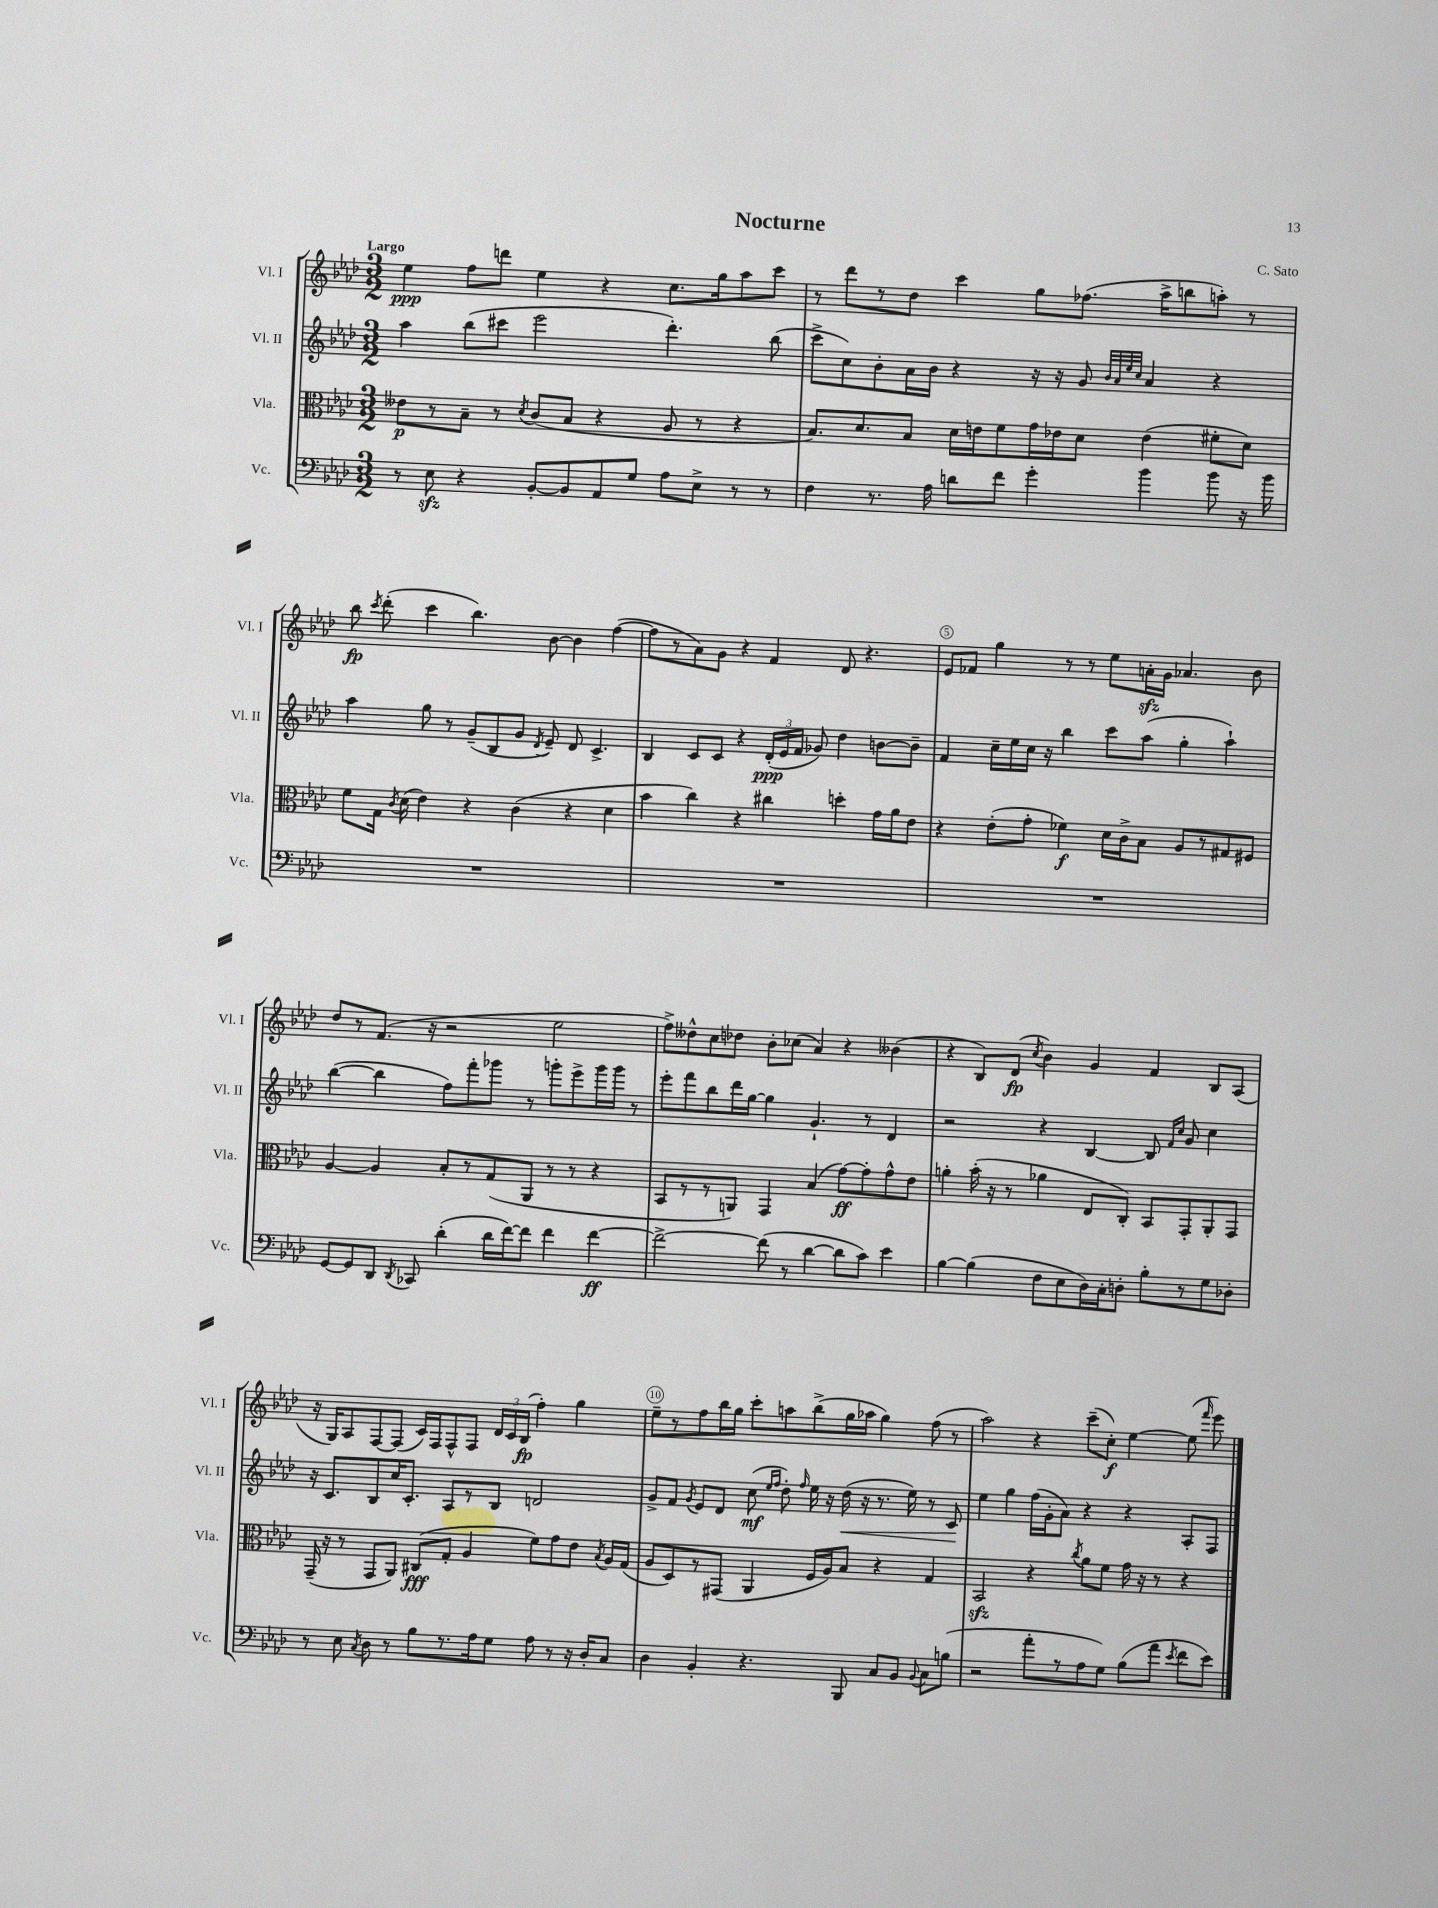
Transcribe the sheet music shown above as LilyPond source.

\header { title = "Nocturne" composer = "C. Sato" }
<<
\new StaffGroup <<
\new Staff = "s0" \with { instrumentName = "Vl. I" shortInstrumentName = "Vl. I" } {
    \clef treble \key aes \major \numericTimeSignature \time 3/2 \tempo "Largo"
    \autoBeamOff ees''4\ppp f''8[ d'''8] ees''4 r4 c''8.[ g''16 aes''8 c'''8] |
    r8 des'''8[ r8 des''8] c'''4 g''8[ fes''8.]( aes''16[-> b''8 a''8]-.) r8 |
    bes''8\fp \acciaccatura { c'''8 } des'''8-.( c'''4 bes''4.) bes'8~ bes'4 f''4~( |
    f''8[ r8 aes'8) g'8] r4 f'4 des'8 r4. |
    ees'8[ fes'8] g''4 r8 r8 ees''8[ a'16-.\sfz g'16] aes'4. bes'8 |
    des''8[ r8 f'8.]( r16 r2 ees''2 |
    f''8[->) deses''8-^ c''8 des''8] bes'8[-. ces''8]( aes'4) r4 beses'4( |
    r4 bes8[) des'8]\fp( \acciaccatura { c''8 } bes'4) g'4 f'4 bes8[ aes8]( |
    r16 g16[) aes8 f8~ f8]( c'16[) f16 f8-^ f8] \tuplet 3/2 { des'16[ c'16 bes16]\fp( } f''4-.) g''4 |
    ees''8[-- r8 f''8 bes''16 g''16] c'''8[-. a''8 bes''8->( g''16 aes''16] g''4) f''8( r8 |
    aes''2) r4 c'''8[--( c''8]-.\f) ees''4~ ees''8( \grace { f'''16 } ees'''8) \bar "|." |
}
\new Staff = "s1" \with { instrumentName = "Vl. II" shortInstrumentName = "Vl. II" } {
    \clef treble \key aes \major \numericTimeSignature \time 3/2
    \autoBeamOff aes''4 bes''8[( cis'''8] ees'''2 des'''4.-.) bes''8( |
    c'''8[-> c''8) bes'8-. aes'16 bes'16] r4 r16 r16 g'8 \grace { bes'32[ aes'32 ees''32 c''32] } aes'4 r4 |
    aes''4 g''8 r8 g'8[--( bes8 g'8] \acciaccatura { des'8 } ees'8--) des'8 c'4.-> |
    bes4 c'8[ c'8] r4 \tuplet 3/2 { des'16[-.\ppp( ees'16 f'16] } ges'8) des''4 b'8[~ b'8]-- |
    f'4 c''16[-- ees''16 c''16] r16 bes''4 c'''8[ aes''8]( g''4-. aes''4-!) |
    bes''4~( bes''4 f''8[) f'''8-. ges'''8] r8 g'''8[-. ees'''8-> g'''16 g'''16] r8 |
    ees'''8[-. f'''8 bes''8 des'''16 g''16]~ g''4 g'4.-! r8 des'4 |
    r2 r4 bes4~ bes8 \grace { f'16[ c''16] } g'8 c''4 |
    r16 c'8.[ bes8 c''16 c'8.]-. aes8[ r8 bes8] d'2 |
    g'8[-> f'8] \acciaccatura { g'8 } ees'8[ des'8] c''8\mf( \grace { ees''16[ f''16] } des''8-.) \grace { f''16 } ees''16 r16 des''16\<( r16 r8. ees''16) r8 c'8\! |
    ees''4 g''4 f''16[( g'16-. aes'8]) r4 r4 aes8[-. f8] \bar "|." |
}
\new Staff = "s2" \with { instrumentName = "Vla." shortInstrumentName = "Vla." } {
    \clef alto \key aes \major \numericTimeSignature \time 3/2
    \autoBeamOff eeses'8[\p r8 bes8]-- r8 \acciaccatura { des'8 } c'8[( bes8] r4 aes8 r8 r4 |
    bes8.[) des'8. bes8] des'16[ e'16 f'8 g'16 ees'16 des'8] ees'4( fis'8[-. des'8]) |
    f'8[ g16] \acciaccatura { c'8 } des'16( ees'4) r4 c'4( r4 des'4 |
    bes'4 c''4) r4 cis''4 d''4-. g'16[ aes'16 ees'8] |
    r4 ees'8[-.( g'8]-. fes'4\f) des'16[ c'16-> bes8] aes8[ r8 gis8 fis8] |
    aes4~ aes4 bes8[-. r8 g8( aes,8] r8 r8 r4 |
    bes,8[ r8 r8 a,8]) g,4 bes4( g'8[~\ff) g'8-. g'8-^ ees'8] |
    a'4-. bes'16-.( r16 r8 aes'4 ees8[ c8]-.) bes,8[ g,8-. aes,8-. g,8] |
    g,16--( r16 r8 g,8[ aes,8]) cis8[\fff( g8]-. aes4 f'8[) g'8 ees'8] \acciaccatura { bes8 } aes16[ g16]( |
    aes8[ des8) r8 gis,8]( aes,4 f16[ aes16) bes8] r4 g4 |
    bes,2\sfz r4 \acciaccatura { c''8 } aes'8[ f'8] g'16 r16 r8 r4 \bar "|." |
}
\new Staff = "s3" \with { instrumentName = "Vc." shortInstrumentName = "Vc." } {
    \clef bass \key aes \major \numericTimeSignature \time 3/2
    \autoBeamOff r8 ees8\sfz r4 bes,8[~-. bes,8 aes,8 g8] aes8[ ees8]-> r8 r8 |
    f4 r8. aes16 d'8[ f'8] g'4-. bes'4 bes'8 r16 bes'16 |
    R1. |
    R1. |
    R1. |
    g,8[~ g,8 des,8] \acciaccatura { des,8 } ces,8 des'4-.( des'16[ f'16~) f'8] f'4 f'4~\ff |
    f'2~-> f'8( r8 des'4~ des'8[ c'8]) ees'4 |
    bes4~ bes4( f8[ ees8 des16) c16-. d8]-. bes8[-. r8 g8 des8]-. |
    r8 ees8 \acciaccatura { c8 } des8 r8 bes8[ r8. aes16 g8] aes8 r8 r16 des16[-. c8] |
    des4 bes,4-. r4. bes,,8 c8[ bes,8] \appoggiatura { bes,8 } c8[ b8]( |
    r2 aes'8[-. r8 aes8 g8]) bes8[( aes'8] \acciaccatura { ees'8 } f'8[ ees'8]) \bar "|." |
}
>>
>>
\layout { \context { \Score \override BarNumber.break-visibility = ##(#f #t #t) barNumberVisibility = #(every-nth-bar-number-visible 5) \override BarNumber.stencil = #(make-stencil-circler 0.1 0.3 ly:text-interface::print) } }
